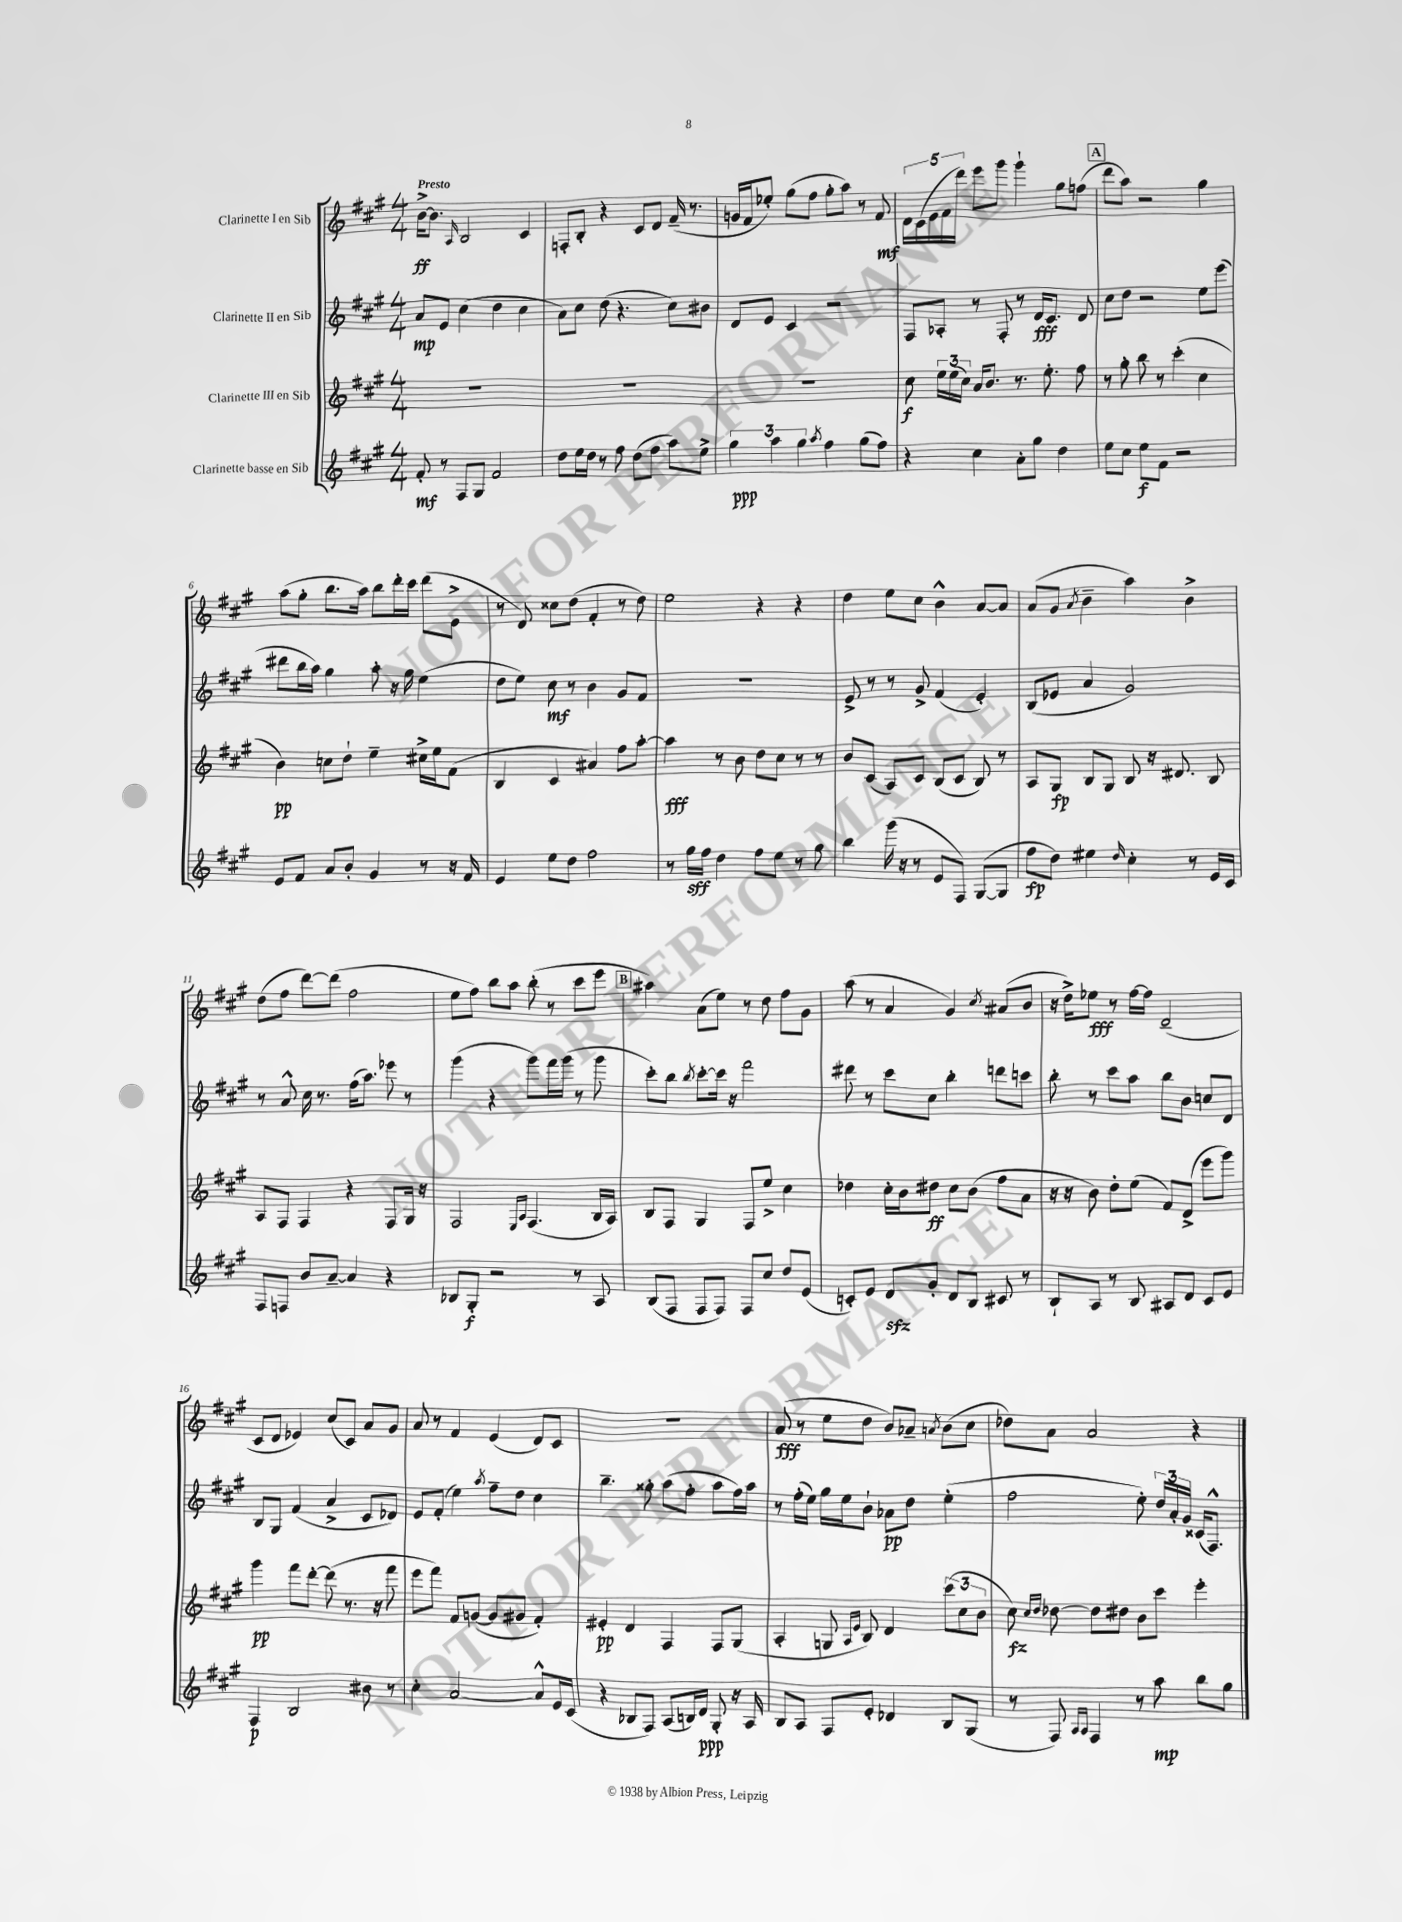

**kern	**kern	**kern	**kern
*staff4	*staff3	*staff2	*staff1
*clefG2	*clefG2	*clefG2	*clefG2
*k[f#c#g#]	*k[f#c#g#]	*k[f#c#g#]	*k[f#c#g#]
*M4/4	*M4/4	*M4/4	*M4/4
8f#'	1r	8a	[16b^
.	.	.	8.b]
8r	.	8e	.
.	.	.	16qqA
8F#	.	(4cc#	2B
8G#	.	.	.
2f#	.	4dd	.
.	.	4cc#	4c#
=	=	=	=
8dd	1r	8a)	8F'
16ee	.	8cc#	8B'
16dd	.	.	.
8r	.	(8dd	4r
8ff#	.	4.r	.
(8dd	.	.	8c#
8ff#	.	.	8d
8aa)	.	8cc#)	(16f#~
.	.	.	8.r
8ee^	.	8b#	.
=	=	=	=
6gg#	1r	8d	16g
.	.	.	16f#
.	.	8e	8ee-')
6aa	.	.	.
.	.	4c#	(8gg#
6gg#	.	.	.
.	.	.	8ff#
8qaa	.	.	.
4ff#	.	2r	8gg#'
.	.	.	8aa)
(8gg#	.	.	8r
8ff#)	.	.	8f#
=	=	=	=
4r	8cc#	8F#	20d
.	.	.	(20c#
.	.	.	20e
.	24ee	8A-'	.
.	.	.	20f#
.	(24ee	.	.
.	.	.	20ddd)
.	24cc#)	.	.
4cc#	16a	8r	8eee
.	8.b	.	.
.	.	8F#'	8ggg#
8a'	8.r	8r	4ggg#`
8gg#	.	16d	.
.	8.ee'	8.c#	.
4dd	.	.	8gg#
.	8ff#	8d	(8ff
=	=	=	=
8ee	8r	8cc#	8ddd
8cc#	8gg#'	8dd	8aa)
8ee	8bb	2r	2r
8f#	8r	.	.
2r	(4ccc#'	.	.
.	4cc#	8ee	4gg#
.	.	(8eee	.
=	=	=	=
8e	4b)	8ddd#	(8aa
8f#	.	16bb	8gg#'
.	.	16aa)	.
8a	8cc	4gg#	8.bb
8b'	8dd`	.	.
.	.	.	16aa)
4g#	4ee~	8aa'	8bb
.	.	16r	16ddd'
.	.	16gg#	16ccc#
8r	16cc#^	(4ee	(8ddd
.	16ee	.	.
16r	(8f#	.	8e^
16f#	.	.	.
=	=	=	=
4e	4B	8dd	8r
.	.	8ee)	8d)
8ee	4c#	8cc#	8cc##
8dd	.	8r	(8dd
2ff#	4a#)	4b	4f#'
.	8ff#	8g#	8r
.	[8aa'	8f#	8dd)
=	=	=	=
8r	4aa]	1r	2ee
16gg#	.	.	.
16ff#	.	.	.
4dd	8r	.	.
.	8b	.	.
8ff#	8dd	.	4r
8ee	8cc#	.	.
8r	8r	.	4r
8gg#	8r	.	.
=	=	=	=
4bb	8b	8e^	4dd
.	(8c#	8r	.
(16ggg#	8A)	8r	8ee
16r	.	.	.
8r	8c#	8g#^	8cc#
8e	(8B	(4f#	4b^^
8F#)	8c#	.	.
([8G#	8B)	4e')	[8a
8G#]	8r	.	8a]
=	=	=	=
8ff#	8A	(8B	(8a
8dd)	8G#	8e-	8g#
.	.	.	8qa
4ee#	8B	4a	4b~
.	8G#	.	.
16qqdd	.	.	.
4cc#'	8B	2g#)	4aa)
.	16r	.	.
.	8.d#	.	.
8r	.	.	4b^
16e	8B	.	.
16c#	.	.	.
=	=	=	=
8F#	8A	8r	(8dd
8F	8F#	8a^^	8ff#
8b	4F#	16cc#	[8ddd)
.	.	8.r	.
[8a~	.	.	(8ddd]
4a]	4r	(16ff#	2ff#
.	.	8.aa)	.
4r	8F#	8eee-	.
.	16G#	8r	.
.	16r	.	.
=	=	=	=
8B-	2F#	(4ggg#	8ee
8G#'	.	.	8ff#)
2r	.	4r	8bb
.	.	.	8aa
.	16qqE	.	.
.	16qqA	.	.
.	(4.F#	8ggg#)	(8bb'
.	.	16fff#	8r
.	.	(16ggg#	.
8r	.	8r	8ccc#
8A	16B	8ggg#	8eee
.	16A)	.	.
=	=	=	=
(8B	8B	8ccc#')	4aa#)
8F#	8F#	8bb	.
.	.	8qbb	.
8F#	4G#	[8ccc#'	(8a
8F#)	.	16ccc#]	8ee)
.	.	16r	.
8F#	8F#	2fff#	8r
8cc#	8ee^	.	8dd
8dd	4cc#	.	8ff#
(8e	.	.	8g#
=	=	=	=
8c')	4dd-	8ddd#	(8aa
8e	.	8r	8r
8d	16cc#'	8ccc#	4a
.	16b	.	.
8g#'	8dd#	8cc#	.
8d	8cc#	4bb'	4g#)
8B	(8b	.	.
.	.	.	8qcc#
8c#	8ff#	8ddd	(8a#
8r	8a	8ccc	8b
=	=	=	=
8B`	16r	8bb'	16r
.	16r	.	16dd^)
8A	8b)	8r	8ee-
8r	8dd'	8ccc#	8r
8B	(8ee	8aa	[16ff#
.	.	.	16ff#]
8A#	8f#)	8bb	(2d~
8d	(8d^	8b	.
8c#	8eee	8cc	.
8e	8ggg#)	8d	.
=	=	=	=
4F#	4ggg#	8B	8c#
.	.	8G#	8d
2B	8fff#	(4f#	4e-)
.	[8ddd'	.	.
.	(8ddd]	4a^	(8cc#
.	8.r	.	8c#)
8b#	.	8c#	8a
.	16r	.	.
8r	8fff#	8d-)	8g#
=	=	=	=
4cc#'	8eee	8e	8a
.	8fff#)	(8f#'	8r
[2a	8f#	4ee)	4f#
.	([8g	.	.
.	.	8qaa	.
.	8g]	8ff#~	(4e
.	8g#	8dd	.
8a^^]	4f#')	4cc#	8d)
16e	.	.	8c#
(16c#	.	.	.
=	=	=	=
4r	4e#'	4.bb~	1r
8B-	4d	.	.
8F#)	.	8gg##'	.
(8A	4F#	(8aa	.
16B)	.	8ff#'	.
16d	.	.	.
8G#'	8F#	8aa	.
16r	(8G#	16ff#)	.
16A	.	16aa	.
=	=	=	=
8B	4A'	8r	(8a
8A	.	(16ff#'	8r
.	.	16ee)	.
8F#	8G	16gg#	8ee
.	.	16ee	.
.	16qqA	.	.
.	16qqe	.	.
8e'	8B)	8b`	8dd
4d-	4d	8a-	8b)
.	.	8dd	8a-~
.	.	.	8qa
8B	(12ccc#	(4ee'	(8b
.	12cc#	.	.
(8G#	.	.	8cc#
.	12b	.	.
=	=	=	=
8r	8cc#)	2ff#	8dd-)
.	16qqcc#	.	.
.	16qqdd	.	.
8F#)	[8dd-	.	8a
16qqA	.	.	.
16qqA	.	.	.
4F#	8dd-]	.	2a
.	8dd#	.	.
8r	8b	8ee')	.
8aa	8ccc#	24dd	.
.	.	24a'	.
.	.	24g#	.
8bb	4eee'	(16c##	4r
.	.	8.F#^^)	.
8gg#	.	.	.
==	==	==	==
*-	*-	*-	*-
